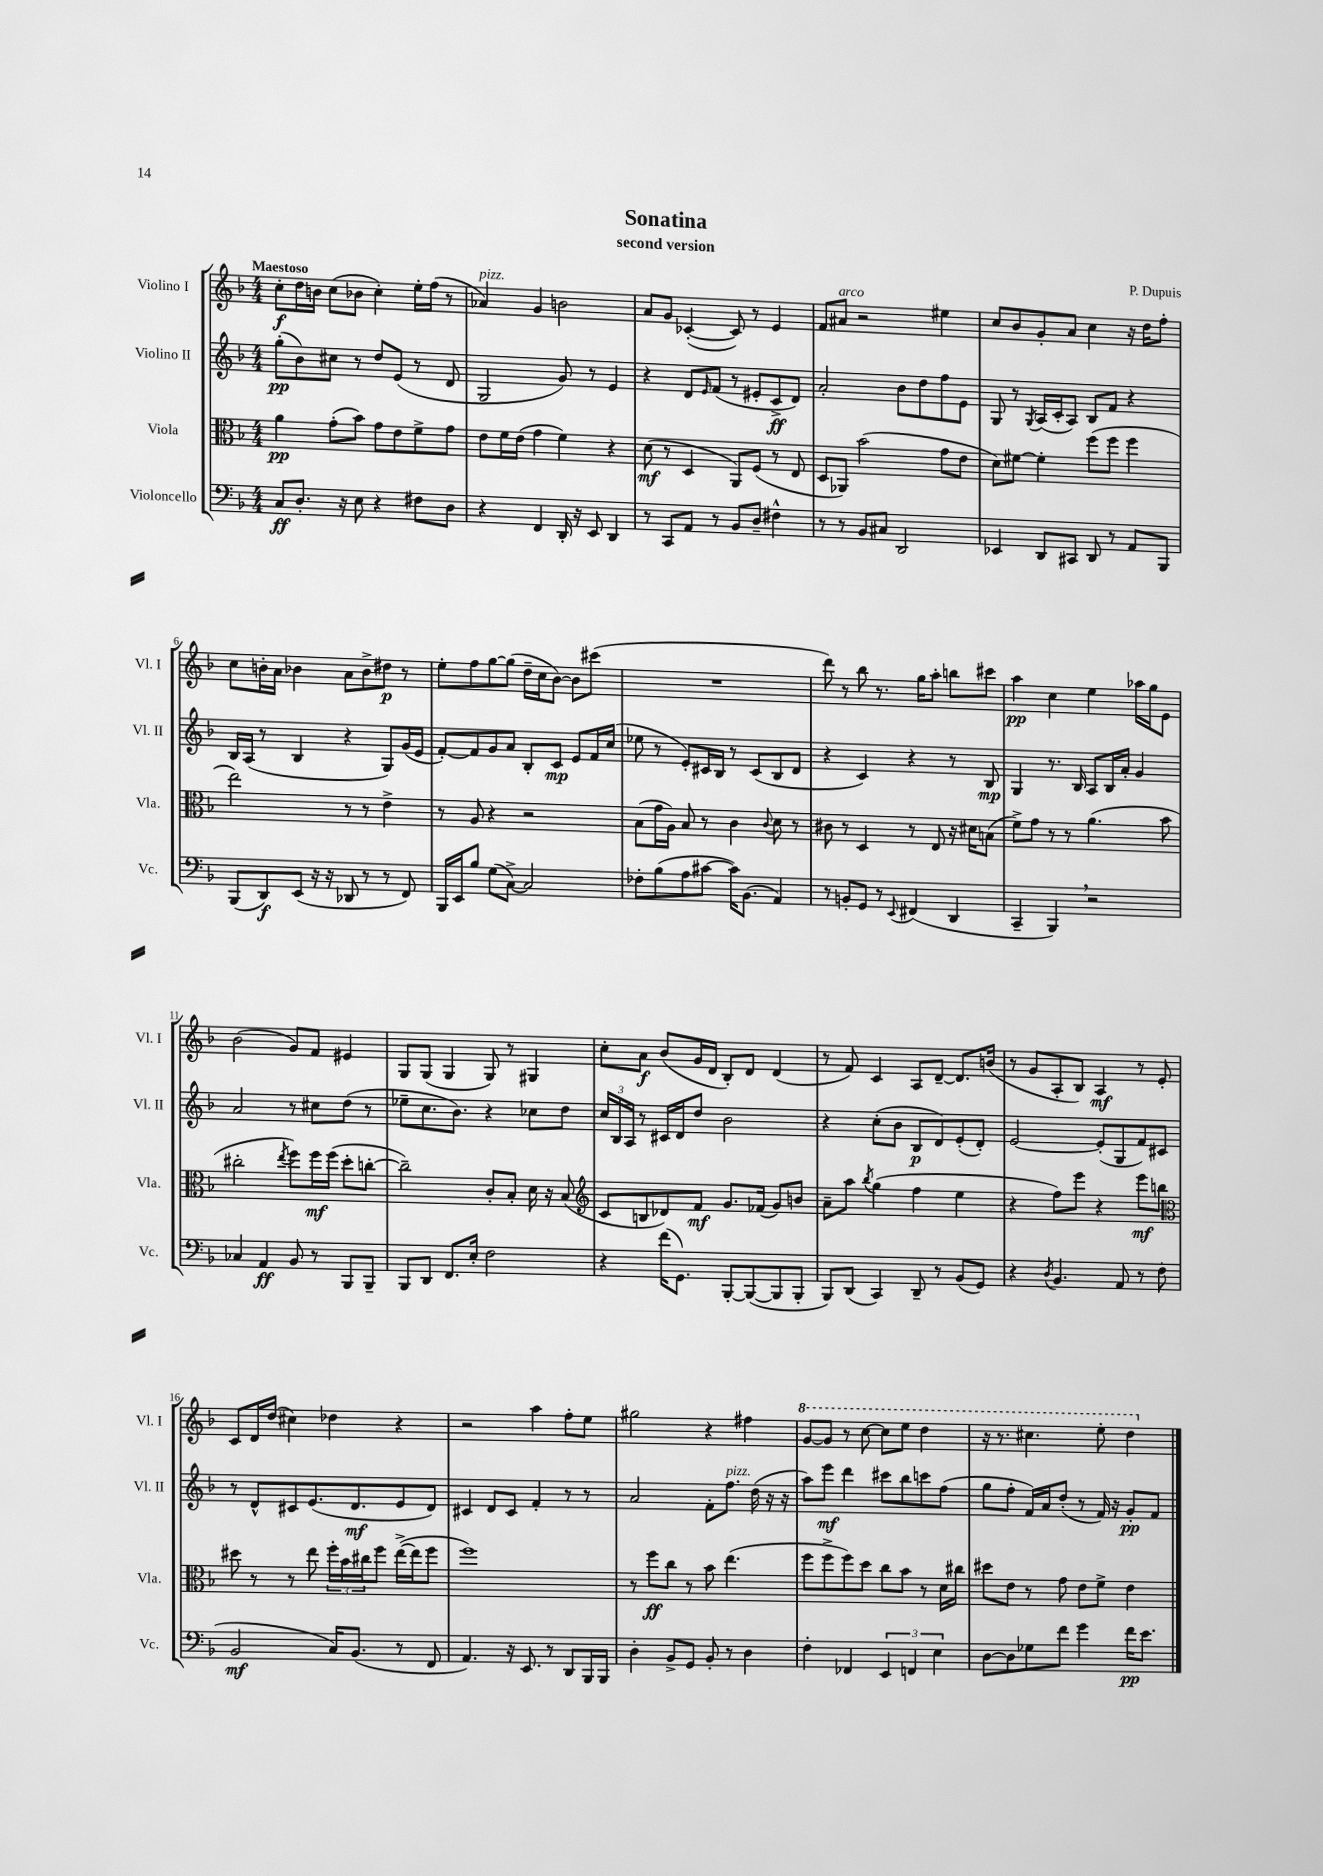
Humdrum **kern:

**kern	**kern	**kern	**kern
*staff4	*staff3	*staff2	*staff1
*clefF4	*clefC3	*clefG2	*clefG2
*k[b-]	*k[b-]	*k[b-]	*k[b-]
*M4/4	*M4/4	*M4/4	*M4/4
8C/L	4a\	(8gg'\L	8cc'\L
8.D'/J	.	8b-\)	16dd\L
.	.	.	16b\JJ
.	(8g'\L	8cc#\J	(8cc\L
16r	.	.	.
8E\	8b-\J)	8r	8b-\J
4r	8g\L	8dd/L	4cc'\)
.	8e\	(8e/J	.
8F#\L	8f^\	8r	16ee'\LL
.	.	.	(16ff\JJ
8D\J	8g\J	8d/	8r
=	=	=	=
4r	8e\L	2G/	4a-/)
.	16f\L	.	.
.	(16e\JJ	.	.
4FF/	4g\	.	4g/
16DD'/	4f\)	8g/)	2b\
16r	.	.	.
8EE/	.	8r	.
4DD/	4r	4e/	.
=	=	=	=
8r	(8d\	4r	8a/L
8CC/L	8r	.	8g/J
8AA/J	4D/	8d/L	([4c-'/
.	.	16qqe/	.
8r	.	(8f/J	.
8BB-/L	8AA/L)	8r	8c-/])
8D~/J	(8F/J	8e#'/L	8r
4F#^^\	8r	8c^/	4e/
.	8E/	8d/J)	.
=	=	=	=
8r	8D/L	2a'/	8f/L
8r	8AA-/J)	.	8a#/J
8BB-/L	(2b-\	.	2r
8C#/J	.	.	.
2DD/	.	8b-\L	.
.	.	8dd\	.
.	8g\L	8ff\	4ee#\
.	8e\J	8e\J	.
=	=	=	=
4EE-/	8d\L)	8G/	8cc/L
.	[8f#\J	8r	8b-/
.	.	8qG/	.
8DD/L	4f#'\]	(16A/LL	8g'/
.	.	16c'/J	.
8CC#/J	.	8A/J)	8a/J
8DD/	(8ff\L	8B-/L	4cc\
8r	8ff\J	8f/J	.
8AA/L	4ff\	4r	16r
.	.	.	16dd\LK
8BBB-/J	.	.	8ff'\J
=	=	=	=
(8BBB-/L	2ee\)	16B-/LL	8cc\L
.	.	(16A/JJ	.
8DD/)	.	8r	16b'\L
.	.	.	16a\JJ
(8EE/J	.	4B-/	4b-\
16r	.	.	.
16r	.	.	.
8DD-/	8r	4r	8a\L
8r	8r	.	8b-^\
8r	4e^\	8G/L)	8dd#\J
8FF/)	.	(16g/L	8r
.	.	16e/JJ	.
=	=	=	=
16BBB-/LL	8r	[8f'/L)	8ee'\L
16EE/J	.	.	.
8B-/J	8A/	8f/]	8ff\
(8G\L	4r	8g/	[8gg\
[8C^\J)	.	8a/J	(8gg\]J
2C/]	2r	8B-'/L	16dd~\LL
.	.	.	16cc\J
.	.	8c/J	[8b-\J)
.	.	8e/L	8b-\]L
.	.	16f/L	(8ccc#\J
.	.	(16cc/JJ	.
=	=	=	=
8F-'\L	(8B-\L	8ee-\	1r
(8B-\	16g\L	8r	.
.	16A\JJ)	.	.
8A\	8B-/	8e'/L)	.
[8c#\J	8r	16c#/L	.
.	.	16B-/JJ	.
16c#\]LK)	4c\	8r	.
(8.BB-\J	.	.	.
.	.	(8c#/L	.
.	8qqc/	.	.
4AA/)	8d\	8B-/	.
.	8r	8d/J	.
=	=	=	=
8r	8c#\	4r	8ddd\)
8BB'/L	8r	.	8r
8GG/J	4D/	4c/)	8bb-\
8r	.	.	8.r
8qqEE/	.	.	.
(4FF#/	8r	4r	.
.	.	.	16gg\LK
.	8E/	.	8aa'\J
4DD/	16r	8r	8bb\L
.	16d#\LK	.	.
.	(8B\J	8B-/	8ccc#\J
=	=	=	=
4CC~/	8f^\L)	4G/	4aa\
.	8g\J	.	.
4BBB-/)	8r	8.r	4cc\
.	8r	.	.
.	.	16B-/	.
2r	(4.a\	8A/L	4ee\
.	.	16B-/L	.
.	.	16a'/JJ	.
.	.	4g/	16aa-\LL
.	.	.	16gg\J
.	8b-\	.	8e\J
=	=	=	=
4C-/	2cc#'\	2a/	(2b-\
4AA/	.	.	.
.	8qee/	.	.
8BB-/	8ff\L)	8r	8g/L)
8r	16ff\L	8cc#\L	8f/J
.	(16ff\JJ	.	.
8BBB-/L	8dd'\L	(8dd\J	4e#/
8BBB-~/J	[8cc'\J	8r	.
=	=	=	=
8BBB-/L	2cc~\])	8ee-~\L	8G/L
8DD/J	.	8.cc\	(8G/J
8.FF/L	.	.	4G/
.	.	8.b-\J)	.
16E'/Jk	.	.	.
2F\	8c'/L	4r	8G/)
.	8B-'/J	.	8r
.	16d\	8cc-\L	4G#/
.	16r	.	.
.	(8B-/	8dd\J	.
=	=	=	=
*	*clefG2	*	*
4r	8c/L	24cc/LL	8cc'\L
.	.	24B-/	.
.	.	24A/JJ	.
.	8B/	8r	8a\J
(16f\LK	8d-/)	16c#/LL	(8b-/L
8.GG\J)	.	16d/J	.
.	8f/J	8dd/J	16g/L
.	.	.	16d/JJ
[8BBB-'/L	8.g/L	2b-\	8B-'/L)
(8BBB-/_	.	.	8d/J
.	(16f-/Jk	.	.
8BBB-/]	8g/L)	.	(4d/
8BBB-'/J	8b/J	.	.
=	=	=	=
8BBB-/L)	8a~\L	4r	8r
(8DD/J	8aa\J	.	8f/)
.	8qbb-/	.	.
4CC/)	(4gg\	(8cc'\L	4c/
.	.	8b-\J	.
8DD~/	4ff\	8B-/L	8A/L
8r	.	8d/)	[8d~/J
(8BB-/L	4ee\	(8e'/	8.d/]L
8GG/J)	.	8d'/J)	.
.	.	.	(16b/Jk
=	=	=	=
4r	4r	[2e/	8r
.	.	.	8g/L
8qD/	.	.	.
4.BB-/	8ff\L)	.	8A'/
.	8eee\J	.	8B-/J)
.	4r	(8e'/]L	4A/
8AA/	.	8G/	.
8r	8eee\L	8f/)	8r
(8F\	8bb\J	8c#/J	8e'/
=	=	=	=
*	*clefC3	*	*
2BB-/	8dd#\	8r	8c/L
.	8r	8d^^/L	16d/L
.	.	.	(16dd/JJ
.	8r	8c#/	4cc#\)
.	8ee\	(8.e/	.
16C/LK)	24ff'\LL	.	4dd-\
.	24b-\	.	.
(8.BB-/J	.	8.d/	.
.	24cc#\J	.	.
.	8ff\J	.	.
8r	([16ee^\LL	8e/	4r
.	16ee\]J	.	.
8FF/	8ff\J	8d/J)	.
=	=	=	=
4.AA/)	1ff)	4c#/	2r
.	.	8d/L	.
16r	.	8c#/J	.
8.EE/	.	.	.
.	.	4f'/	4aa\
8r	.	.	.
8DD/L	.	8r	8ff'\L
16BBB-/L	.	8r	8ee\J
16BBB-/JJ	.	.	.
=	=	=	=
4D'\	8r	2a/	2gg#\
.	8ff\L	.	.
8BB-^/L	8cc\J	.	.
8GG/J	8r	.	.
8BB-'/	8b-\	8f'\L	4r
8r	(4.ee\	8.ff\J	.
4D\	.	.	4ff#\
.	.	(16dd\	.
.	.	16r	.
.	.	16r	.
=	=	=	=
4F'\	8ff\L	8aa\L)	[8gg/L
.	8ff^\	8eee\J	8gg/]J
4FF-/	8ff\)	4ddd\	8r
.	8dd\J	.	[8ccc\
6EE/	8cc\L	8ccc#\L	8ccc\]L
.	8b-\J	8bb-\	8eee\J
6FF/	.	.	.
.	8r	8ccc\	4ddd\
6E\	.	.	.
.	16d\LL	(8ff\J	.
.	16cc#\JJ	.	.
=	=	=	=
[8D\L	8dd#\L	8gg\L	16r
.	.	.	8.r
8D\]	8e\J	8ff'\J	.
8G-\	8r	16f/LL)	4.ccc#\
.	.	16a/J	.
8f\J	8g\	(8dd'/J	.
4g\	8e\L	8r	.
.	8f^\J	16f/)	8eee'\
.	.	16r	.
16f\LK	4e\	8g'/L	4ddd\
8.e\J	.	.	.
.	.	8f/J	.
==	==	==	==
*-	*-	*-	*-
